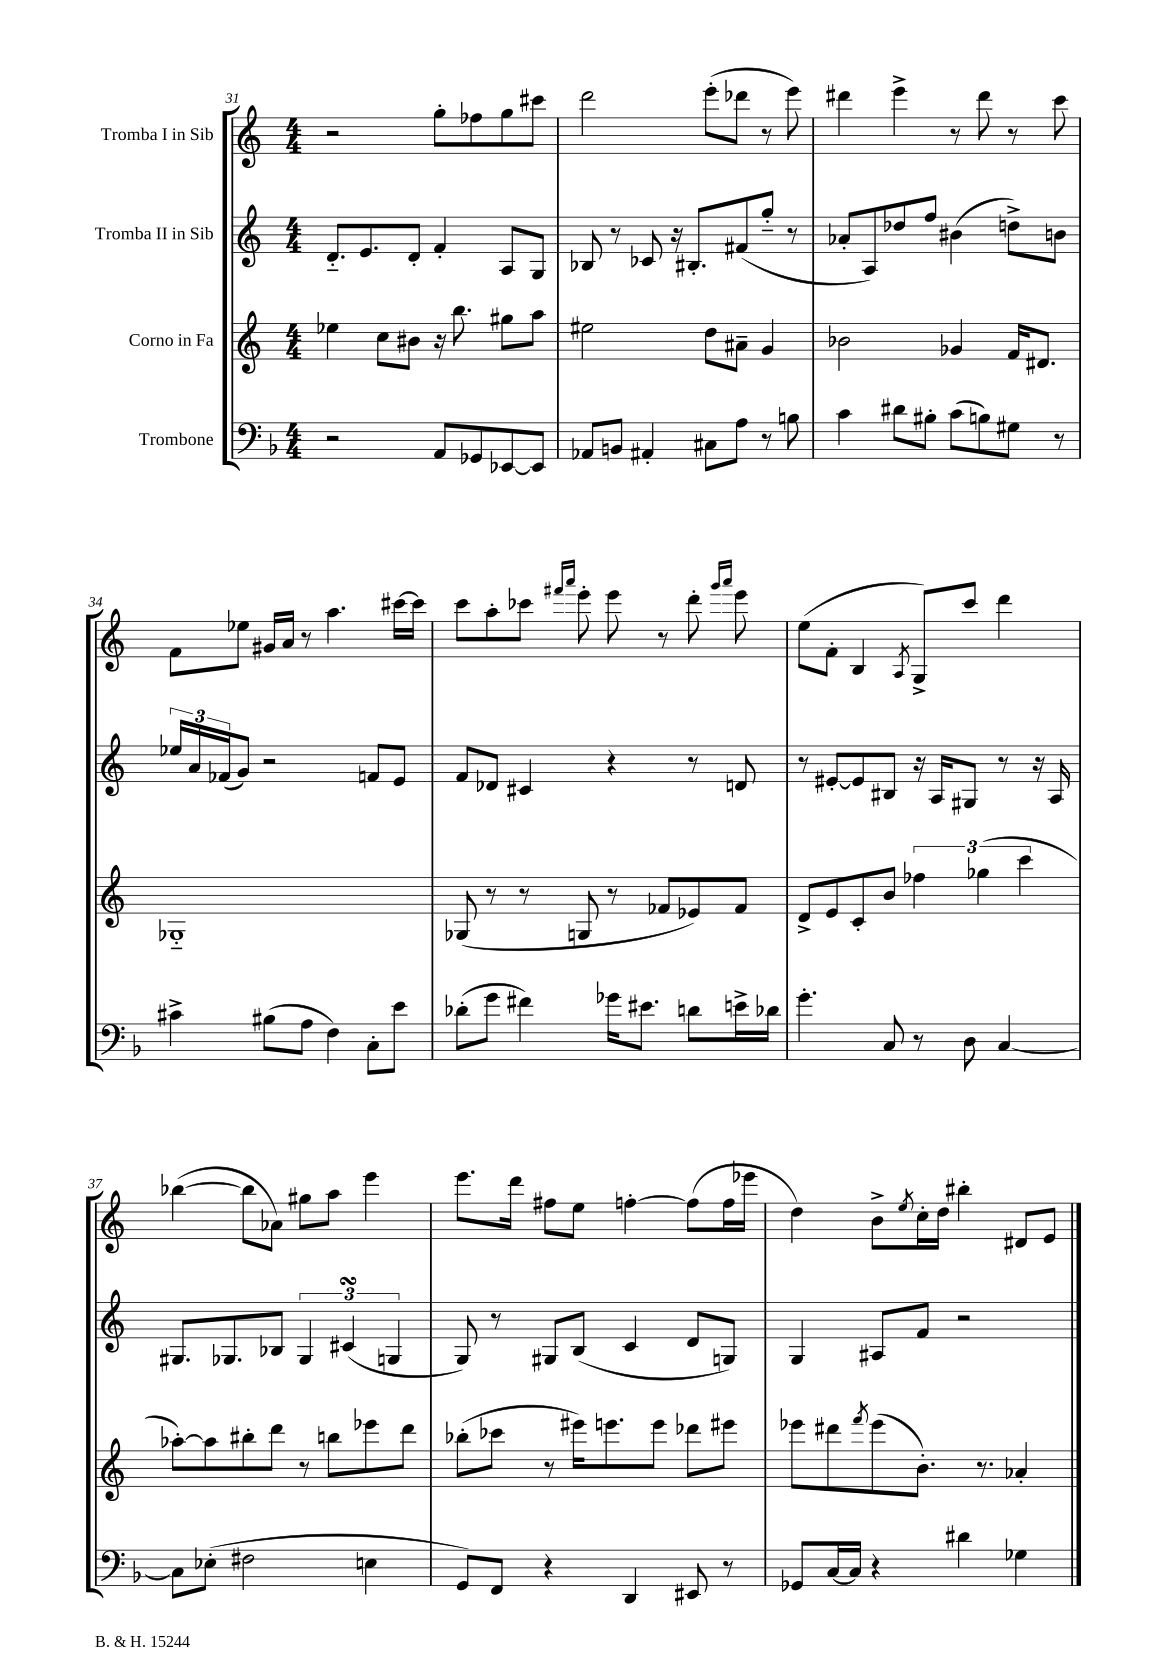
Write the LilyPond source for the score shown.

<<
\new StaffGroup <<
\new Staff = "s0" \with { instrumentName = "Tromba I in Sib" } {
    \clef treble \key c \major \numericTimeSignature \time 4/4
    r2 g''8-. fes''8 g''8 cis'''8 |
    d'''2 e'''8-.( des'''8 r8 e'''8) |
    dis'''4 e'''4-> r8 dis'''8 r8 c'''8 |
    f'8 ees''8 gis'16 a'16 r8 a''4. cis'''16~ cis'''16 |
    c'''8 a''8-. ces'''8 \grace { fis'''16 a'''16 } e'''8-. e'''8 r8 d'''8-. \grace { g'''16 a'''16 } e'''8 |
    e''8( f'8-. b4 \acciaccatura { a8 } g8->) c'''8 d'''4 |
    bes''4~( bes''8 aes'8) gis''8 a''8 e'''4 |
    e'''8. d'''16 fis''8 e''8 f''4~-. f''8( f''16 ees'''16 |
    d''4) b'8-> \acciaccatura { e''8 } c''16-. d''16 bis''4-. dis'8 e'8 \bar "|." |
}
\new Staff = "s1" \with { instrumentName = "Tromba II in Sib" } {
    \clef treble \key c \major \numericTimeSignature \time 4/4
    d'8.-_ e'8. d'8-. f'4-. a8 g8 |
    bes8 r8 ces'8 r16 bis8.-. fis'8( g''8-_ r8 |
    aes'8-. a8) des''8 f''8 bis'4( d''8->) b'8 |
    \tuplet 3/2 { ees''16 a'16 fes'16( } g'8) r2 f'8 e'8 |
    f'8 des'8 cis'4 r4 r8 d'8 |
    r8 eis'8~-. eis'8 bis8 r16 a16 gis8 r8 r16 a16 |
    gis8. ges8. bes8 \tuplet 3/2 { ges4 cis'4\turn( g4 } |
    g8) r8 gis8 b8( c'4 d'8 g8) |
    g4 ais8 f'8 r2 \bar "|." |
}
\new Staff = "s2" \with { instrumentName = "Corno in Fa" } {
    \clef treble \key c \major \numericTimeSignature \time 4/4
    ees''4 c''8 bis'8 r16 b''8. gis''8 a''8 |
    eis''2 d''8 ais'8-- g'4 |
    bes'2 ges'4 f'16 dis'8. |
    ges1-_ |
    ges8( r8 r8 g8 r8 fes'8 ees'8) fes'8 |
    d'8-> e'8 c'8-. b'8 \tuplet 3/2 { fes''4 ges''4( c'''4 } |
    aes''8~-.) aes''8 bis''8-. d'''8 r8 b''8 ees'''8 d'''8 |
    bes''8-.( ces'''8 r8 eis'''16) e'''8. e'''8 des'''8 eis'''8 |
    ees'''8 dis'''8 \acciaccatura { f'''8 } ees'''8( b'8.-.) r8. aes'4-. \bar "|." |
}
\new Staff = "s3" \with { instrumentName = "Trombone" } {
    \clef bass \key f \major \numericTimeSignature \time 4/4
    r2 a,8 ges,8 ees,8~ ees,8 |
    aes,8 b,8 ais,4-. cis8 a8 r8 b8 |
    c'4 dis'8 bis8-. c'8( b8) gis8 r8 |
    cis'4-> bis8( a8 f4) c8-. e'8 |
    des'8-.( g'8 fis'4) ges'16 eis'8. d'8 e'16-> des'16 |
    g'4.-. c8 r8 d8 c4~ |
    c8 ees8-.( fis2 e4 |
    g,8) f,8 r4 d,4 eis,8 r8 |
    ges,8 c16~ c16 r4 dis'4 ges4 \bar "|." |
}
>>
>>
\layout { \context { \Score currentBarNumber = #31 } }
